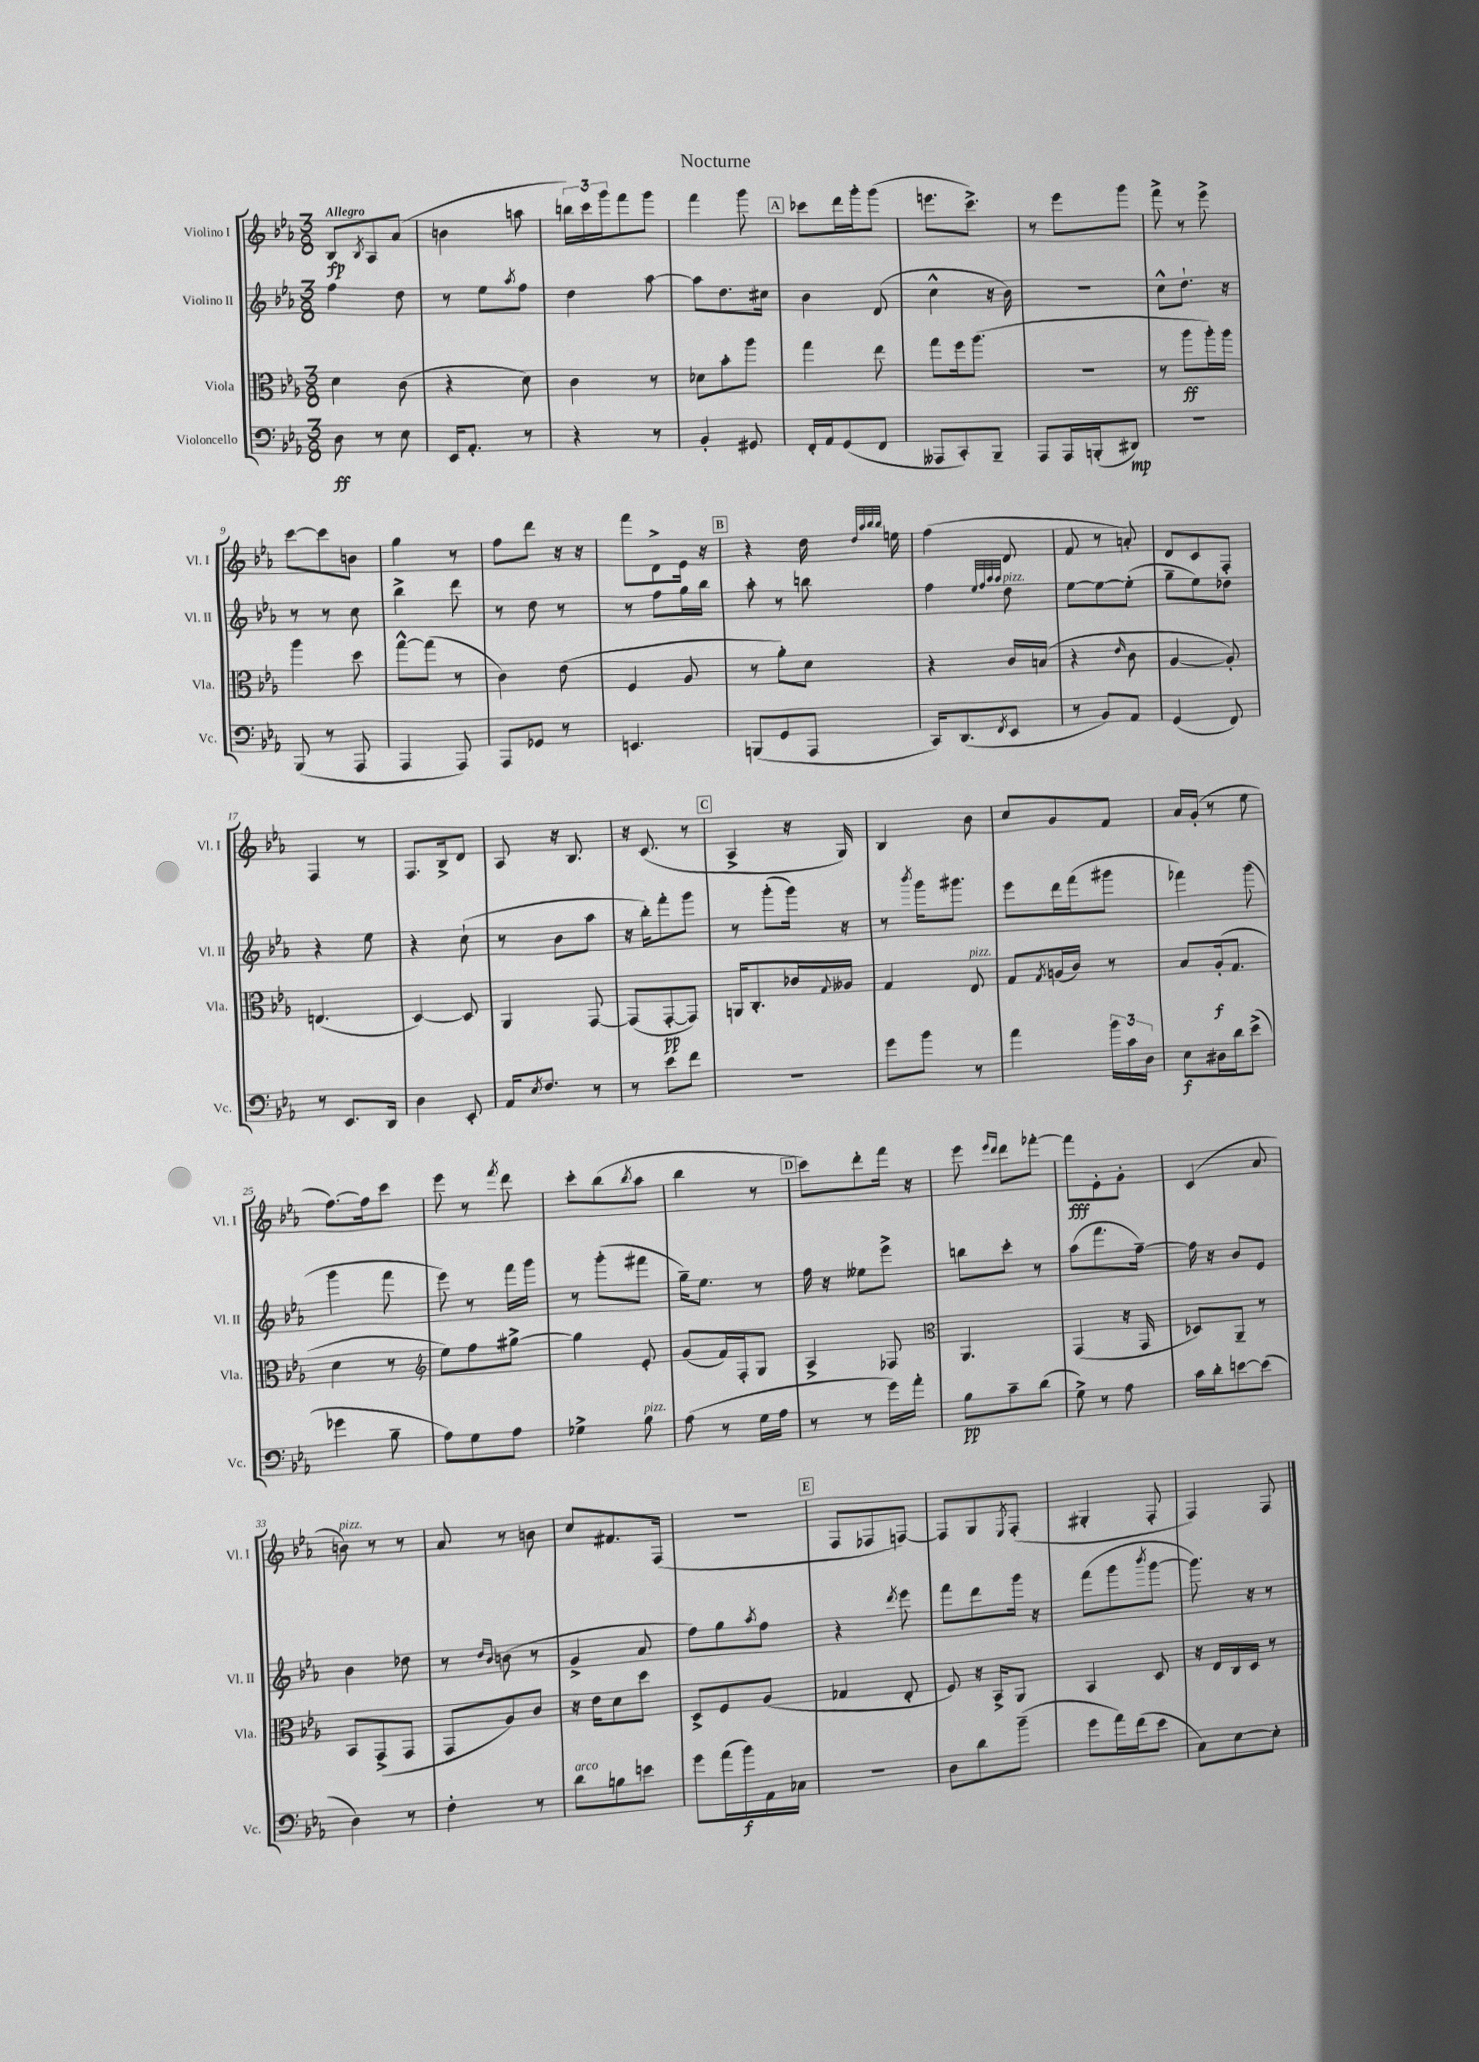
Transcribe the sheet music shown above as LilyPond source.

\header { title = "Nocturne" }
<<
\new StaffGroup <<
\new Staff = "s0" \with { instrumentName = "Violino I" shortInstrumentName = "Vl. I" } {
    \clef treble \key ees \major \numericTimeSignature \time 3/8 \tempo "Allegro"
    bes8\fp \acciaccatura { bes8 } aes8 aes'8( |
    b'4 a''8 |
    \tuplet 3/2 { b''16) c'''16 g'''16 } f'''8 g'''8 |
    f'''4 g'''8 |
    \mark \markup { \box "A" } ces'''8 d'''16 g'''16-. g'''8( |
    e'''8. c'''8.->) |
    r8 ees'''8 g'''8 |
    f'''8-> r8 ees'''8-> |
    c'''8~ c'''8 b'8 |
    g''4 r8 |
    f''8 d'''8 r16 r16 |
    f'''8 d'8-> ees'16 r16 |
    \mark \markup { \box "B" } r4 d''16 \grace { d''32 aes''32 bes''32 bes''32 } e''16 |
    f''4( d'8 |
    f'8 r8 a'8-.) |
    d'8 c'8 f8-. |
    f4 r8 |
    f8. bes16-> d'8 |
    aes8 r16 bes8. |
    r16 c'8.( r8 |
    \mark \markup { \box "C" } aes4-> r16 g16) |
    bes4 bes'8 |
    c''8 g'8 f'8 |
    aes'16 g'16-.( r8 ees''8 |
    f''8.~) f''16 c'''8 |
    ees'''8 r8 \acciaccatura { f'''8 } d'''8 |
    c'''8-. bes''8( \acciaccatura { bes''8 } aes''8 |
    bes''4 r8 |
    \mark \markup { \box "D" } c'''8) d'''8-. f'''16 r16 |
    ees'''8 \grace { ees'''16 d'''16 } d'''8 fes'''8~-. |
    fes'''8\fff ees'8-. g'8-. |
    c'4( aes'8 |
    b'8^\markup { \italic "pizz." }) r8 r8 |
    aes'8 r8 b'8 |
    c''8 fis'8. f16( |
    R4. |
    \mark \markup { \box "E" } f8 fes8 f8~) |
    f8 g8 \acciaccatura { ees8 } f8-.( |
    gis4-. f8-. |
    f4) f8 \bar "|." |
}
\new Staff = "s1" \with { instrumentName = "Violino II" shortInstrumentName = "Vl. II" } {
    \clef treble \key ees \major \numericTimeSignature \time 3/8
    f''4 d''8 |
    r8 ees''8 \acciaccatura { aes''8 } f''8 |
    d''4 aes''8~ |
    aes''8 d''8. cis''16 |
    \mark \markup { \box "A" } bes'4 d'8( |
    c''4-^ r16 bes'16) |
    R4. |
    c''8-^ d''8.-! r16 |
    r8 r8 c''8 |
    bes''4-> d'''8 |
    r8 d''8 r8 |
    r8 f''8 g''16 bes''16 |
    \mark \markup { \box "B" } aes''8-. r8 b''8 |
    f''4 \grace { ees''32 f''32 aes''32 aes''32 } d''8^\markup { \italic "pizz." } |
    ees''8~ ees''8~ ees''8-.( |
    g''8-- ees''8) des''8 |
    r4 ees''8 |
    r4 c''8-!( |
    r8 bes'8 aes''8 |
    r16 bes''16-.) f'''8-. g'''8 |
    \mark \markup { \box "C" } r8 g'''8-.( g'''16) r16 |
    r8 \acciaccatura { bes'''8 } g'''16 gis'''8. |
    ees'''8 d'''16 f'''16( gis'''8 |
    fes'''4) g'''8( |
    g'''4 f'''8 |
    ees'''8) r8 f'''16 g'''16 |
    r8 g'''8-.( fis'''8 |
    g''16--) ees''8. r8 |
    \mark \markup { \box "D" } f''16 r16 eeses''8 ees'''8-> |
    b''8 c'''8-. r8 |
    aes''8( f'''8. f''16~--) |
    f''16 r16 bes'8 ees'8 |
    bes'4 des''8 |
    r8 \grace { d''16 bes'16 } b'8( r8 |
    g'4-> aes'8 |
    f''8) g''8 \acciaccatura { aes''8 } f''8 |
    \mark \markup { \box "E" } r4 \acciaccatura { d'''8 } ees'''8 |
    f'''8 d'''8 g'''16 r16 |
    f'''8( g'''8 \acciaccatura { bes'''8 } g'''8~ |
    g'''8.) r16 r8 \bar "|." |
}
\new Staff = "s2" \with { instrumentName = "Viola" shortInstrumentName = "Vla." } {
    \clef alto \key ees \major \numericTimeSignature \time 3/8
    d'4 c'8( |
    r4 d'8) |
    c'4 r8 |
    des'8 bes'8-. aes''8 |
    \mark \markup { \box "A" } g''4 ees''8 |
    g''8 f''16 aes''8.( |
    R4. |
    r8 aes''8\ff aes''16-.) aes''16 |
    aes''4 d''8 |
    g''8~-^ g''8( r8 |
    c'4) ees'8( |
    f4 aes8 |
    \mark \markup { \box "B" } r8 aes'8-.) d'8 |
    r4 c'16 b16( |
    r4 \grace { ees'16 } c'8 |
    aes4~ aes8-.) |
    e4.( |
    d4~) d8 |
    aes,4 g,8~ |
    g,8( g,8~-.\pp g,8) |
    \mark \markup { \box "C" } a,16 c8.-. ces'16 \appoggiatura { g8 } aeses16 |
    g4 ees8^\markup { \italic "pizz." } |
    g8 \acciaccatura { g8 } a16( c'16) r8 |
    bes8 aes16-.\f( g8. |
    d'4 r8 |
    \clef treble ees''8) f''8 gis''8~-> |
    gis''4 ees'8-. |
    g'8( f'16) f16-. g8 |
    \mark \markup { \box "D" } aes4-> fes8 |
    \clef alto aes,4. |
    g,4( r16 g,16 |
    des8) aes,8-- r8 |
    bes,8 g,8->( g,8 |
    g,8 aes8) c'8 |
    r16 ees'16 d'8 d''8 |
    d8-> f8 aes8( |
    \mark \markup { \box "E" } ges4 ees8-. |
    f8) r16 bes,16-> aes,8 |
    bes,4 d8 |
    r16 ees16 c16 d16 r8 \bar "|." |
}
\new Staff = "s3" \with { instrumentName = "Violoncello" shortInstrumentName = "Vc." } {
    \clef bass \key ees \major \numericTimeSignature \time 3/8
    d8\ff r8 ees8 |
    ees,16 aes,8.-. r8 |
    r4 r8 |
    bes,4-. gis,8 |
    \mark \markup { \box "A" } f,16-. aes,16 g,8( f,8 |
    aeses,,8 c,8-.) bes,,8-- |
    aes,,8 aes,,16 b,,16-.( dis,8\mp) |
    R4. |
    bes,,8( r8 aes,,8 |
    aes,,4 aes,,8) |
    aes,,8 ges,8 r8 |
    e,4. |
    \mark \markup { \box "B" } b,,8( g,8 aes,,8 |
    c,16) d,8.( \acciaccatura { f,8 } ees,8 |
    r8 bes,8) aes,8 |
    g,4( f,8) |
    r8 ees,8. d,16 |
    d4 ees,8-. |
    aes,16 \acciaccatura { ees8 } f8. r8 |
    r8 ees'8 f'8 |
    \mark \markup { \box "C" } R4. |
    g'8 bes'8 r8 |
    aes'4 \tuplet 3/2 { bes'16 c'16 d16 } |
    ees8\f dis16 d'16 ees'8->( |
    ges'4 bes8-- |
    aes8) g8 aes8 |
    ges4-> bes8^\markup { \italic "pizz." } |
    aes8( r8 g16 aes16 |
    \mark \markup { \box "D" } r8 r8 g'16) aes'16-. |
    bes8\pp c'8-- d'8( |
    g8->) r8 aes8 |
    c'16 d'16-. e'8~ e'8( |
    d4) r8 |
    f4-. r8 |
    d'8^\markup { \italic "arco" } b8 e'8 |
    g'8 aes'16( bes'16\f) aes,16 ces16 |
    \mark \markup { \box "E" } R4. |
    d8 d'8 bes'8--( |
    g'8 aes'16) f'16( ees'8 |
    c8) ees8~ ees8-. \bar "|." |
}
>>
>>
